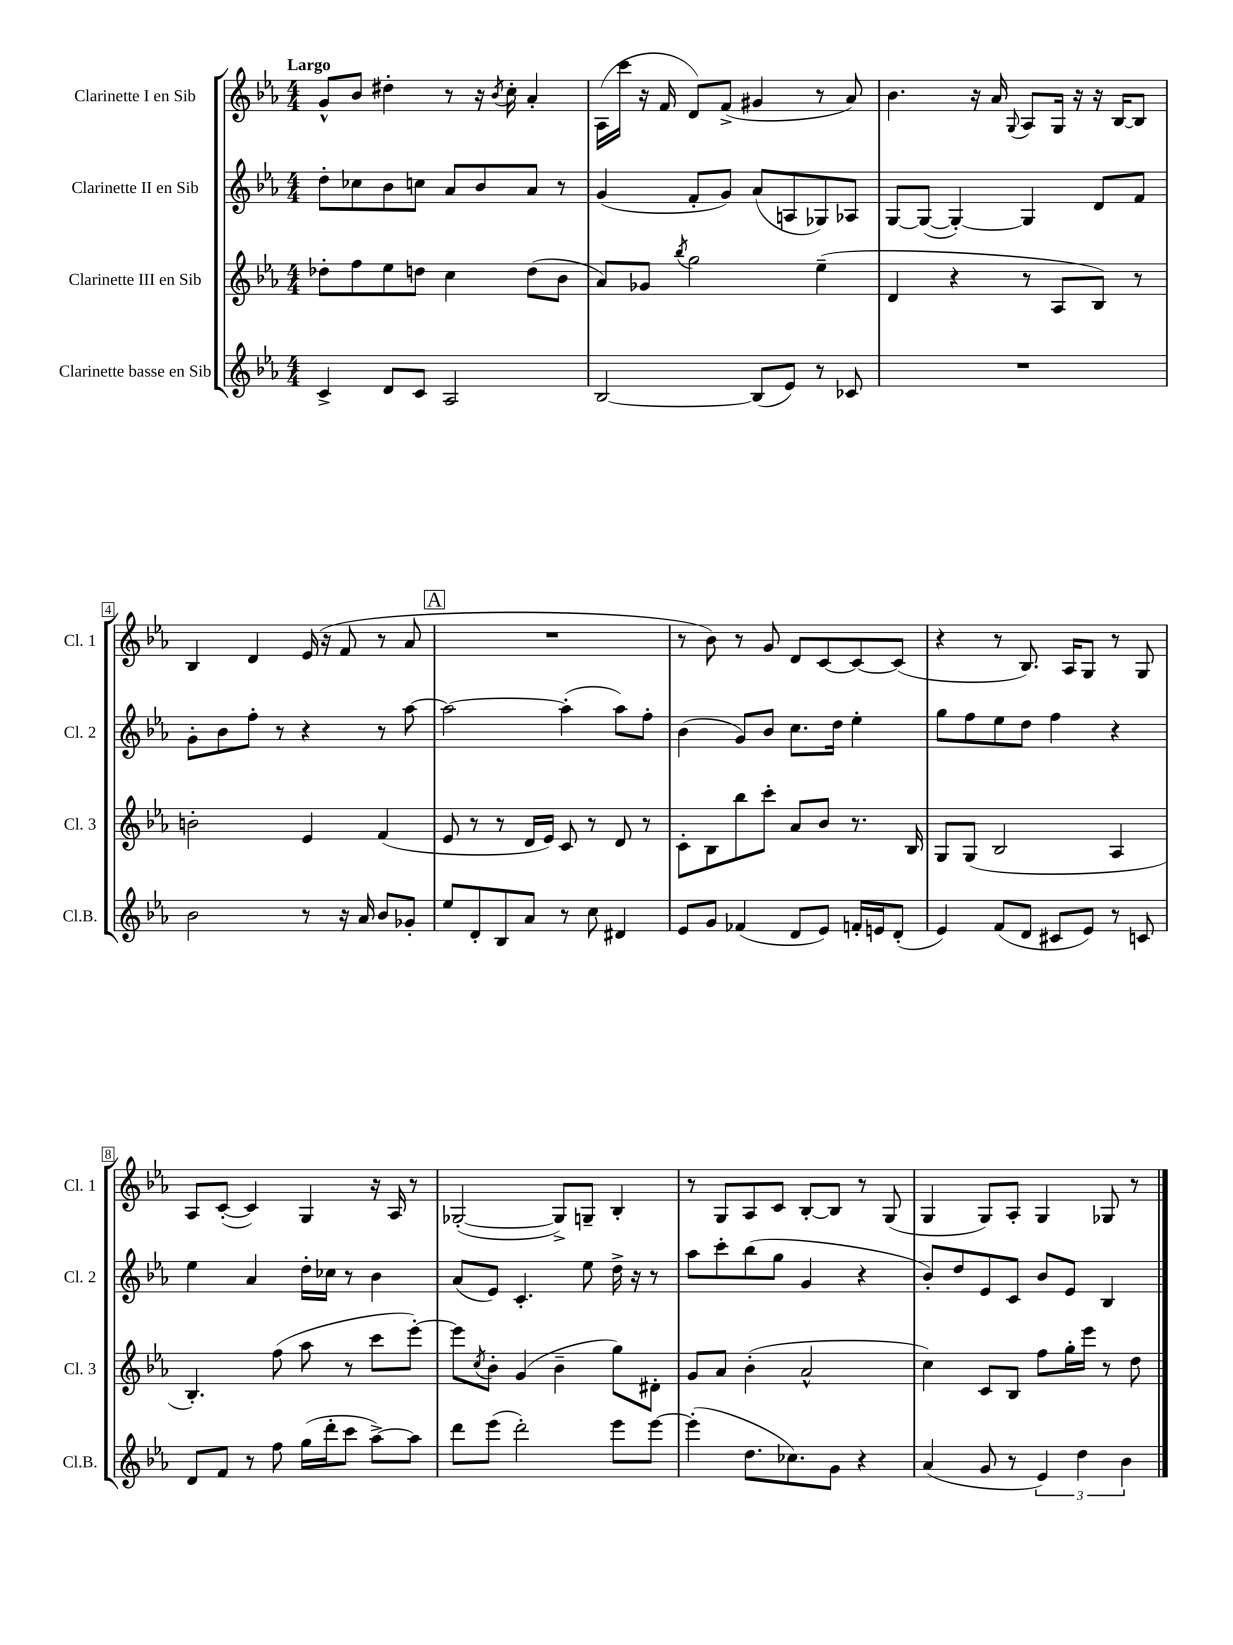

**kern	**kern	**kern	**kern
*staff4	*staff3	*staff2	*staff1
*clefG2	*clefG2	*clefG2	*clefG2
*k[b-e-a-]	*k[b-e-a-]	*k[b-e-a-]	*k[b-e-a-]
*M4/4	*M4/4	*M4/4	*M4/4
4c^	8dd-'	8dd'	8g^^
.	8ff	8cc-	8b-
8d	8ee-	8b-	4dd#'
8c	8dd	8cc	.
2A-	4cc	8a-	8r
.	.	8b-	16r
.	.	.	8qb-
.	.	.	16cc'
.	(8dd	8a-	4a-'
.	8b-	8r	.
=	=	=	=
[2B-	8a-)	(4g	(16A-
.	.	.	16ccc
.	8g-	.	16r
.	.	.	16f
.	8qbb-	.	.
.	2gg	8f'	8d)
.	.	8g)	(8f^
(8B-]	.	(8a-	4g#
8e-)	.	8A	.
8r	(4ee-~	8G-)	8r
8c-	.	8A-	8a-)
=	=	=	=
1r	4d	[8G	4.b-
.	.	(8G_	.
.	4r	4G'_)	.
.	.	.	16r
.	.	.	16a-
.	.	.	8qqG
.	8r	4G]	8A-
.	8A-	.	16G
.	.	.	16r
.	8B-)	8d	16r
.	.	.	[16B-
.	8r	8f	8B-]
=	=	=	=
2b-	2b'	8g'	4B-
.	.	8b-	.
.	.	8ff'	4d
.	.	8r	.
8r	4e-	4r	(16e-
.	.	.	16r
16r	.	.	8f
16a-	.	.	.
8b-	(4f	8r	8r
8g-'	.	[8aa-	8a-
=	=	=	=
8ee-	8e-	2aa-_	1r
8d'	8r	.	.
8B-	8r	.	.
8a-	16d	.	.
.	16e-)	.	.
8r	8c	(4aa-']	.
8cc	8r	.	.
4d#	8d	8aa-)	.
.	8r	8ff'	.
=	=	=	=
8e-	8c'	(4b-	8r
8g	8B-	.	8b-)
(4f-	8bb-	8g)	8r
.	8ccc'	8b-	8g
8d	8a-	8.cc	8d
8e-)	8b-	.	[8c
.	.	16dd	.
16f'	8.r	4ee-'	8c_
16e	.	.	.
(8d'	.	.	(8c]
.	16B-	.	.
=	=	=	=
4e-)	8G	8gg	4r
.	(8G	8ff	.
(8f	2B-	8ee-	8r
8d	.	8dd	8.B-)
8c#	.	4ff	.
.	.	.	16A-
8e-)	.	.	8G
8r	4A-	4r	8r
8c	.	.	8G
=	=	=	=
8d	4.B-')	4ee-	8A-
8f	.	.	([8c'
8r	.	4a-	4c])
8ff	(8ff	.	.
(16gg	8aa-	16dd'	4G
16ddd'	.	16cc-	.
8ccc	8r	8r	.
[8aa-^)	8ccc	4b-	16r
.	.	.	16A-
8aa-]	[8eee-')	.	8r
=	=	=	=
8ddd	8eee-]	(8a-	([2G-'
.	8qcc	.	.
(8eee-	8b-'	8e-)	.
2ddd')	(4g	4.c'	.
.	4b-~	.	8G-^])
.	.	8ee-	8G~
8eee-	8gg)	16dd^	4B-'
.	.	16r	.
[8eee-	8d#'	8r	.
=	=	=	=
(4eee-']	8g	8aa-	8r
.	8a-	8ccc'	8G
8.dd	(4b-'	(8bb-	8A-
.	.	8gg	8c
8.cc-)	.	.	.
.	2a-^^	4g	[8B-'
8g	.	.	8B-]
4r	.	4r	8r
.	.	.	(8G
=	=	=	=
(4a-	4cc)	8b-')	4G
.	.	8dd	.
8g	8c	8e-	8G)
8r	8B-	8c	8A-'
6e-)	8ff	8b-	4G
.	16gg'	8e-	.
6dd	.	.	.
.	16eee-	.	.
.	8r	4B-	8G-
6b-	.	.	.
.	8dd	.	8r
==	==	==	==
*-	*-	*-	*-
